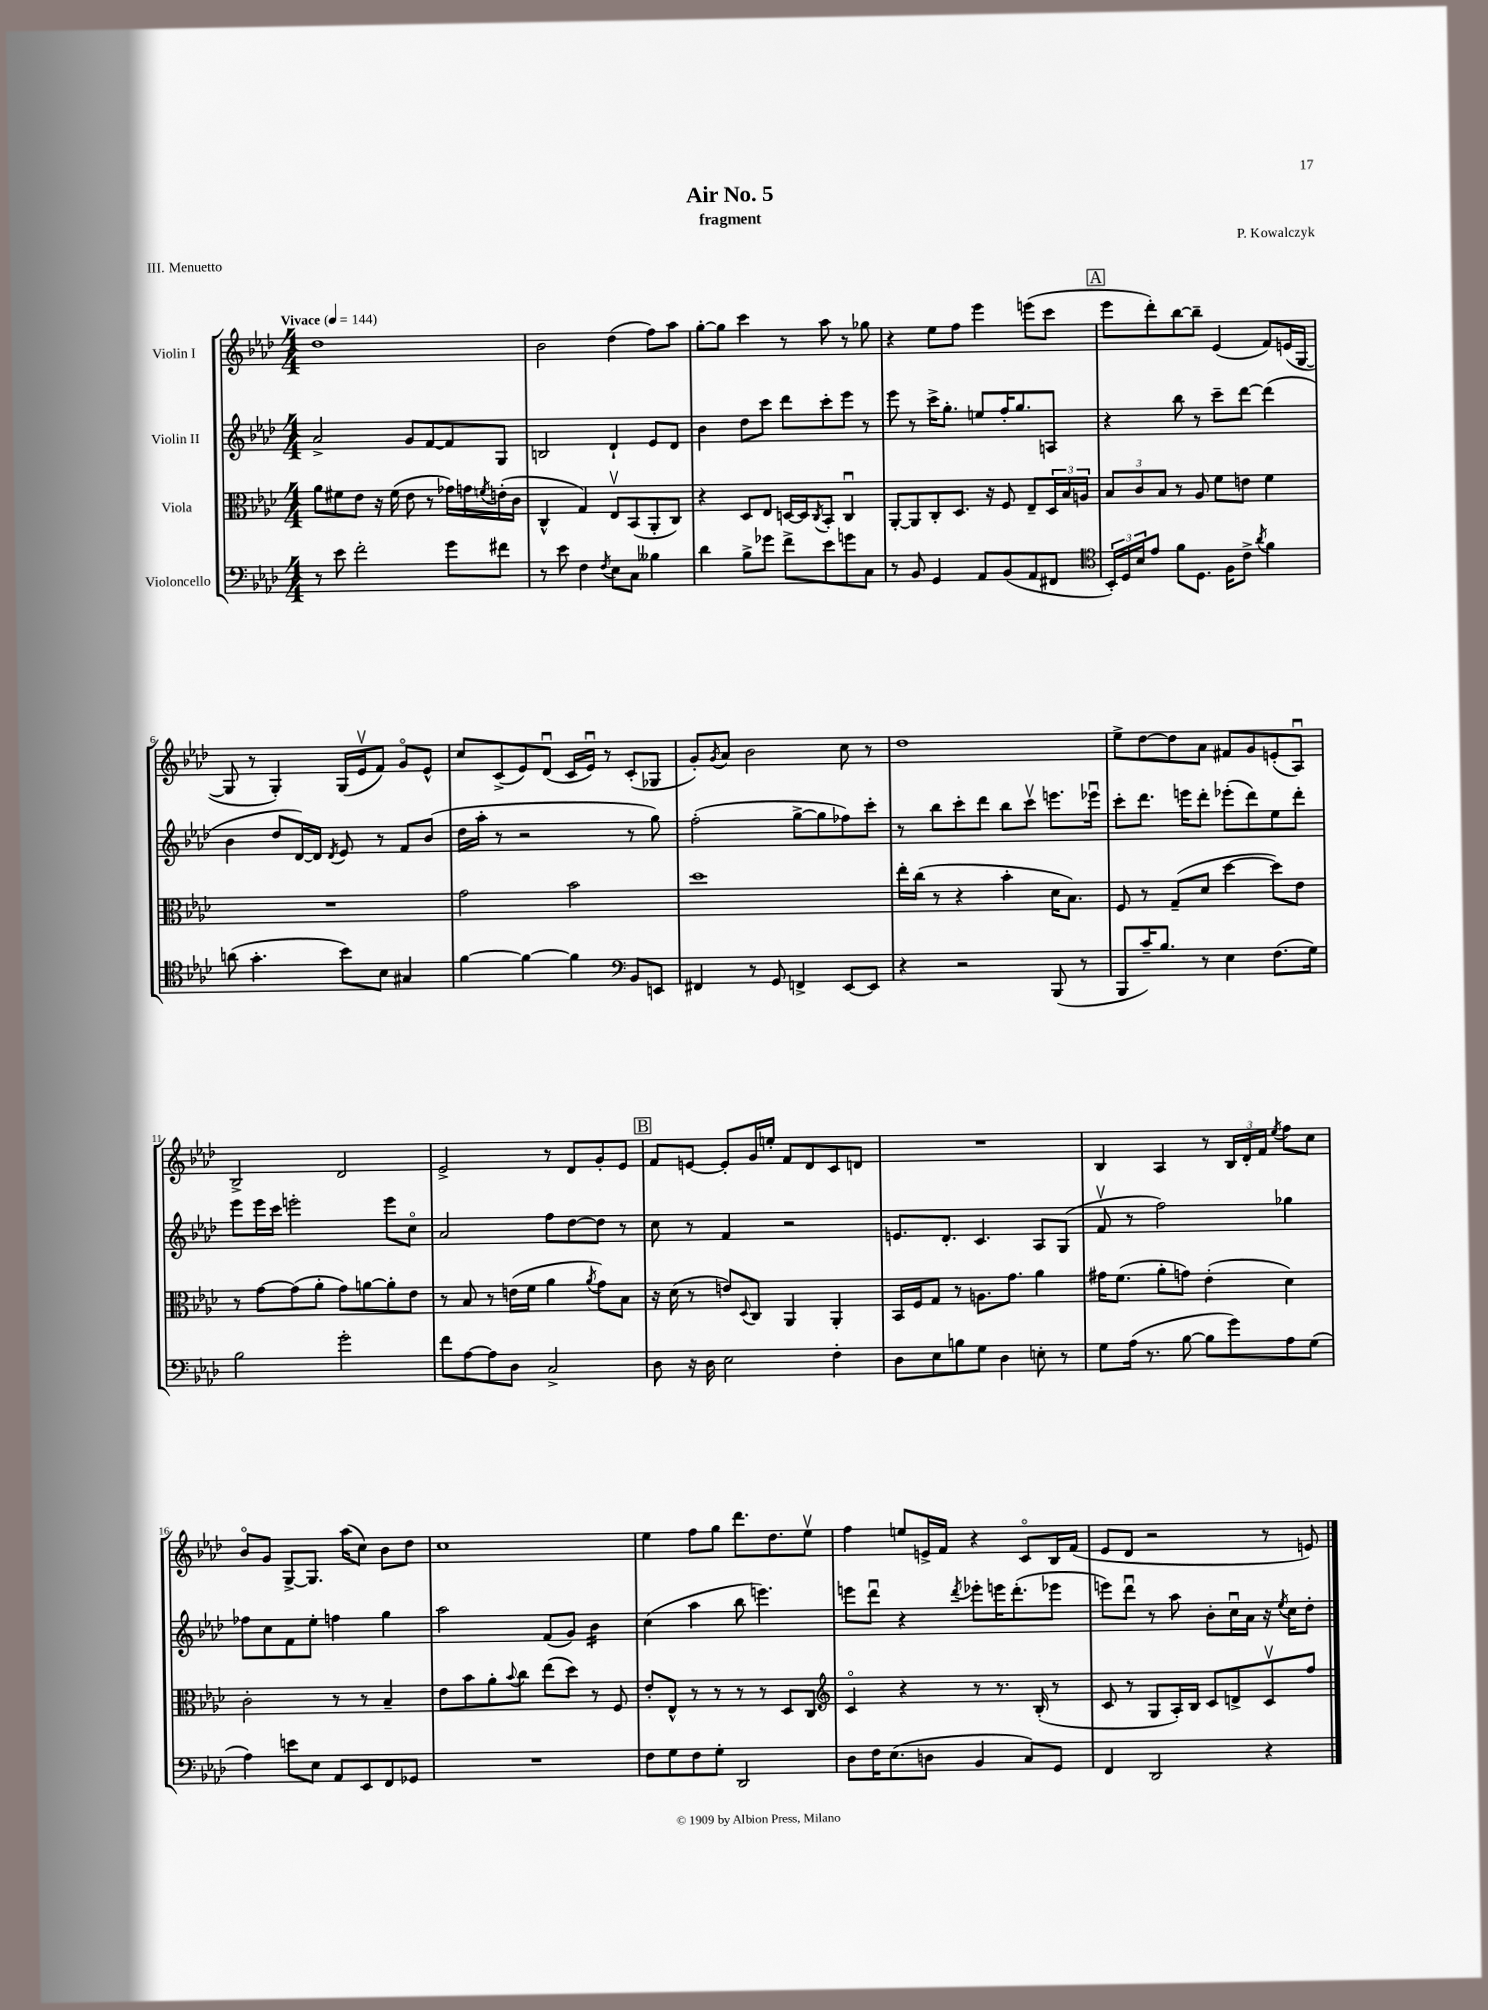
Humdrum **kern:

**kern	**kern	**kern	**kern
*staff4	*staff3	*staff2	*staff1
*clefF4	*clefC3	*clefG2	*clefG2
*k[b-e-a-d-]	*k[b-e-a-d-]	*k[b-e-a-d-]	*k[b-e-a-d-]
*M4/4	*M4/4	*M4/4	*M4/4
*MM144	*MM144	*MM144	*MM144
8r	8a-	2a-^	1dd-
8e-	8f#	.	.
2f'	8e-	.	.
.	16r	.	.
.	(16f#	.	.
.	8e-	8g	.
.	8r	[8f	.
8g	16g-)	8f]	.
.	16g	.	.
.	8qf	.	.
8f#	(16e'	8G	.
.	16c	.	.
=	=	=	=
8r	4C^^	2B	2b-
8e-	.	.	.
4F	4G)	.	.
8qF	.	.	.
8E-	8E-v	4d-`	(4dd-
8C	(8BB-	.	.
4B--	8AA-'	8e-	8ff)
.	8C)	8d-	8aa-
=	=	=	=
4d-	4r	4b-	[8gg'
.	.	.	8gg]
8B-^	8D-	8dd-	4ccc
8g-	8E-	8ccc	.
8f^	[16D	8ddd-	8r
.	16D]	.	.
.	8qC	.	.
8e-	8BB-'	8ccc'	8aa-
8g	4Cu	8eee-	8r
8C	.	8r	8gg-
=	=	=	=
8r	[8AA-'	8eee-	4r
8BB-	8AA-]	8r	.
4GG	8C'	16ccc^	8ee-
.	.	8.gg'	.
.	8.D-	.	8ff
8AA-	.	8ee	4eee-
.	16r	.	.
(8BB-	8F	16ff'	.
.	.	8.gg	.
8AA-	8E-~	.	(8eee
8FF#	24D-	8A	8ccc
.	24B-	.	.
.	24A	.	.
=	=	=	=
*clefC4	*	*	*
24BB-')	12B-	4r	8eee-
24D-	.	.	.
24B-	12c	.	.
8e-	.	.	8ddd-')
.	12B-	.	.
8f	8r	8bb-	[8bb-
8.D-	8A-	8r	8bb-~]
.	8f	8ccc~	(4e-
16F	.	.	.
8c^	8e	[8ddd-	.
8qa-	.	.	.
4f	4f	(4ddd-]	8f)
.	.	.	(16e
.	.	.	[16G
=	=	=	=
(8a	1r	4b-	8G]
4.g'	.	.	8r
.	.	8dd-	4G')
.	.	[16d-)	.
.	.	16d-]	.
.	.	8qd-	.
8b-)	.	8e-	(16G
.	.	.	16e-v
8B-	.	8r	8f)
4G#	.	8f	8go
.	.	(8b-	8e-^^
=	=	=	=
[4f	2g	16dd-	8cc
.	.	16aa-'	.
.	.	8r	(8c^
4f_	.	2r	8e-)
.	.	.	(8d-u
4f]	2b-	.	16c
.	.	.	16e-u)
.	.	.	8r
*clefF4	*	*	*
8BB-	.	8r	(8c'
8EE	.	8gg)	8G-
=	=	=	=
4FF#	1dd-	(2ff'	8g')
.	.	.	8qg
.	.	.	8a-
8r	.	.	2b-
8GG	.	.	.
4FF^	.	[8gg^	.
.	.	8gg]	.
[8EE-	.	8ff-)	8cc
8EE-]	.	8ccc'	8r
=	=	=	=
4r	16ee-'	8r	1dd-
.	(16cc	.	.
.	8r	8bb-	.
2r	4r	8ccc'	.
.	.	8ddd-	.
.	4b-'	8bb-	.
.	.	8cccv	.
(8BBB-	16d-	8.eee	.
.	8.B-)	.	.
8r	.	.	.
.	.	16eee-u	.
=	=	=	=
8BBB-	8F	8ccc'	8ee-^
16c~)	8r	8.ddd-	[8dd-
8.B-	.	.	.
.	(8G~	.	8dd-]
.	.	16eee	.
8r	8d-	8ddd-'	8a-
4E-	[4dd-	(8eee-'	8f#
.	.	8ddd-)	8g
(8.F	8dd-])	8ee-	(8e'
.	8e-	8ddd-'	8A-u)
16G)	.	.	.
=	=	=	=
2B-	8r	8eee-	2B-^
.	[8g	16eee-	.
.	.	16ccc	.
.	(8g]	2eee'	.
.	8a-'	.	.
2g'	8g)	.	2d-
.	[8a	.	.
.	8a']	8eee	.
.	8e-	8cco	.
=	=	=	=
8f	8r	2a-	2e-^
[8A-	8B-	.	.
8A-]	8r	.	.
8D-	(16e	.	.
.	16f	.	.
2C^	4a-	8ff	8r
.	.	[8dd-	8d-
.	8qa-	.	.
.	8g)	8dd-]	8g'
.	8B-	8r	8e-
=	=	=	=
8D-	16r	8cc	8f
.	(16d-	.	.
16r	8r	8r	[8e
16D-	.	.	.
2E-	8e)	4f	8e']
.	8qqD-	.	.
.	8C	.	16g
.	.	.	16ee'
.	4AA-	2r	8f
.	.	.	8d-
4F'	4AA-'	.	8c
.	.	.	8d
=	=	=	=
8D-	16BB-	8.e	1r
.	16F	.	.
8E-	8G	.	.
.	.	8.d-'	.
8B	8r	.	.
8G	8.A	4.c	.
4D-	.	.	.
.	8.g	.	.
8E'	4a-	8A-	.
8r	.	(8G	.
=	=	=	=
8G	16g#	8fv	4B-
.	(8.f	.	.
(16A-	.	8r	.
8.r	.	.	.
.	8a-'	2ff)	4A-
[8B-	8g)	.	.
8B-]	(4e-'	.	8r
8g)	.	.	24B-
.	.	.	24d-'
.	.	.	24f
.	.	.	8qee-
8A-	4d-)	4gg-	8ff
(8G	.	.	8cc
=	=	=	=
4A-)	2c'	8ff-	8b-o
.	.	8cc	8g
8e	.	8f	[8G^
8E-	.	8ee-'	8.G]
8AA-	8r	4ff	.
.	.	.	(16aa-
8EE-	8r	.	8cc)
8FF	4B-~	4gg	8b-
8GG-	.	.	8dd-
=	=	=	=
1r	8e-	2aa-	1cc
.	8b-	.	.
.	8a-'	.	.
.	8qqb-	.	.
.	8cc	.	.
.	(8ee-	(8f	.
.	8dd-)	8g)	.
.	8r	4b-	.
.	8F	.	.
=	=	=	=
8F	8e-'	(4cc	4ee-
8G	8E-^^	.	.
8F	8r	4aa-	8ff
8G'	8r	.	8gg
2DD-	8r	8bb-	8.ddd-
.	8r	4.eee)	.
.	.	.	8.dd-
.	8D-	.	.
.	8C	.	8ee-v
=	=	=	=
*	*clefG2	*	*
8D-	4co	8eee	4ff
16F	.	8ddd-u	.
(8.E-	.	.	.
.	4r	4r	8ee
8D	.	.	16e^
.	.	.	16f
.	.	8qddd-	.
4BB-	8r	8eee-'	4r
.	8.r	16eee	.
.	.	(8.ddd-'	.
8C)	.	.	8co
.	(16B-'	.	.
8GG	8r	8eee-	16B-
.	.	.	(16f
=	=	=	=
4FF	8c	8eee)	8e-
.	8r	8ddd-u	8d-
2DD-	8G	8r	2r
.	16A-')	8aa-	.
.	16B-	.	.
.	8c	8b-'	.
.	8d^	16ccu	.
.	.	16a-	.
4r	8cv	16r	8r
.	.	8qee-	.
.	.	16cc	.
.	8ff	8dd-'	8e)
==	==	==	==
*-	*-	*-	*-
